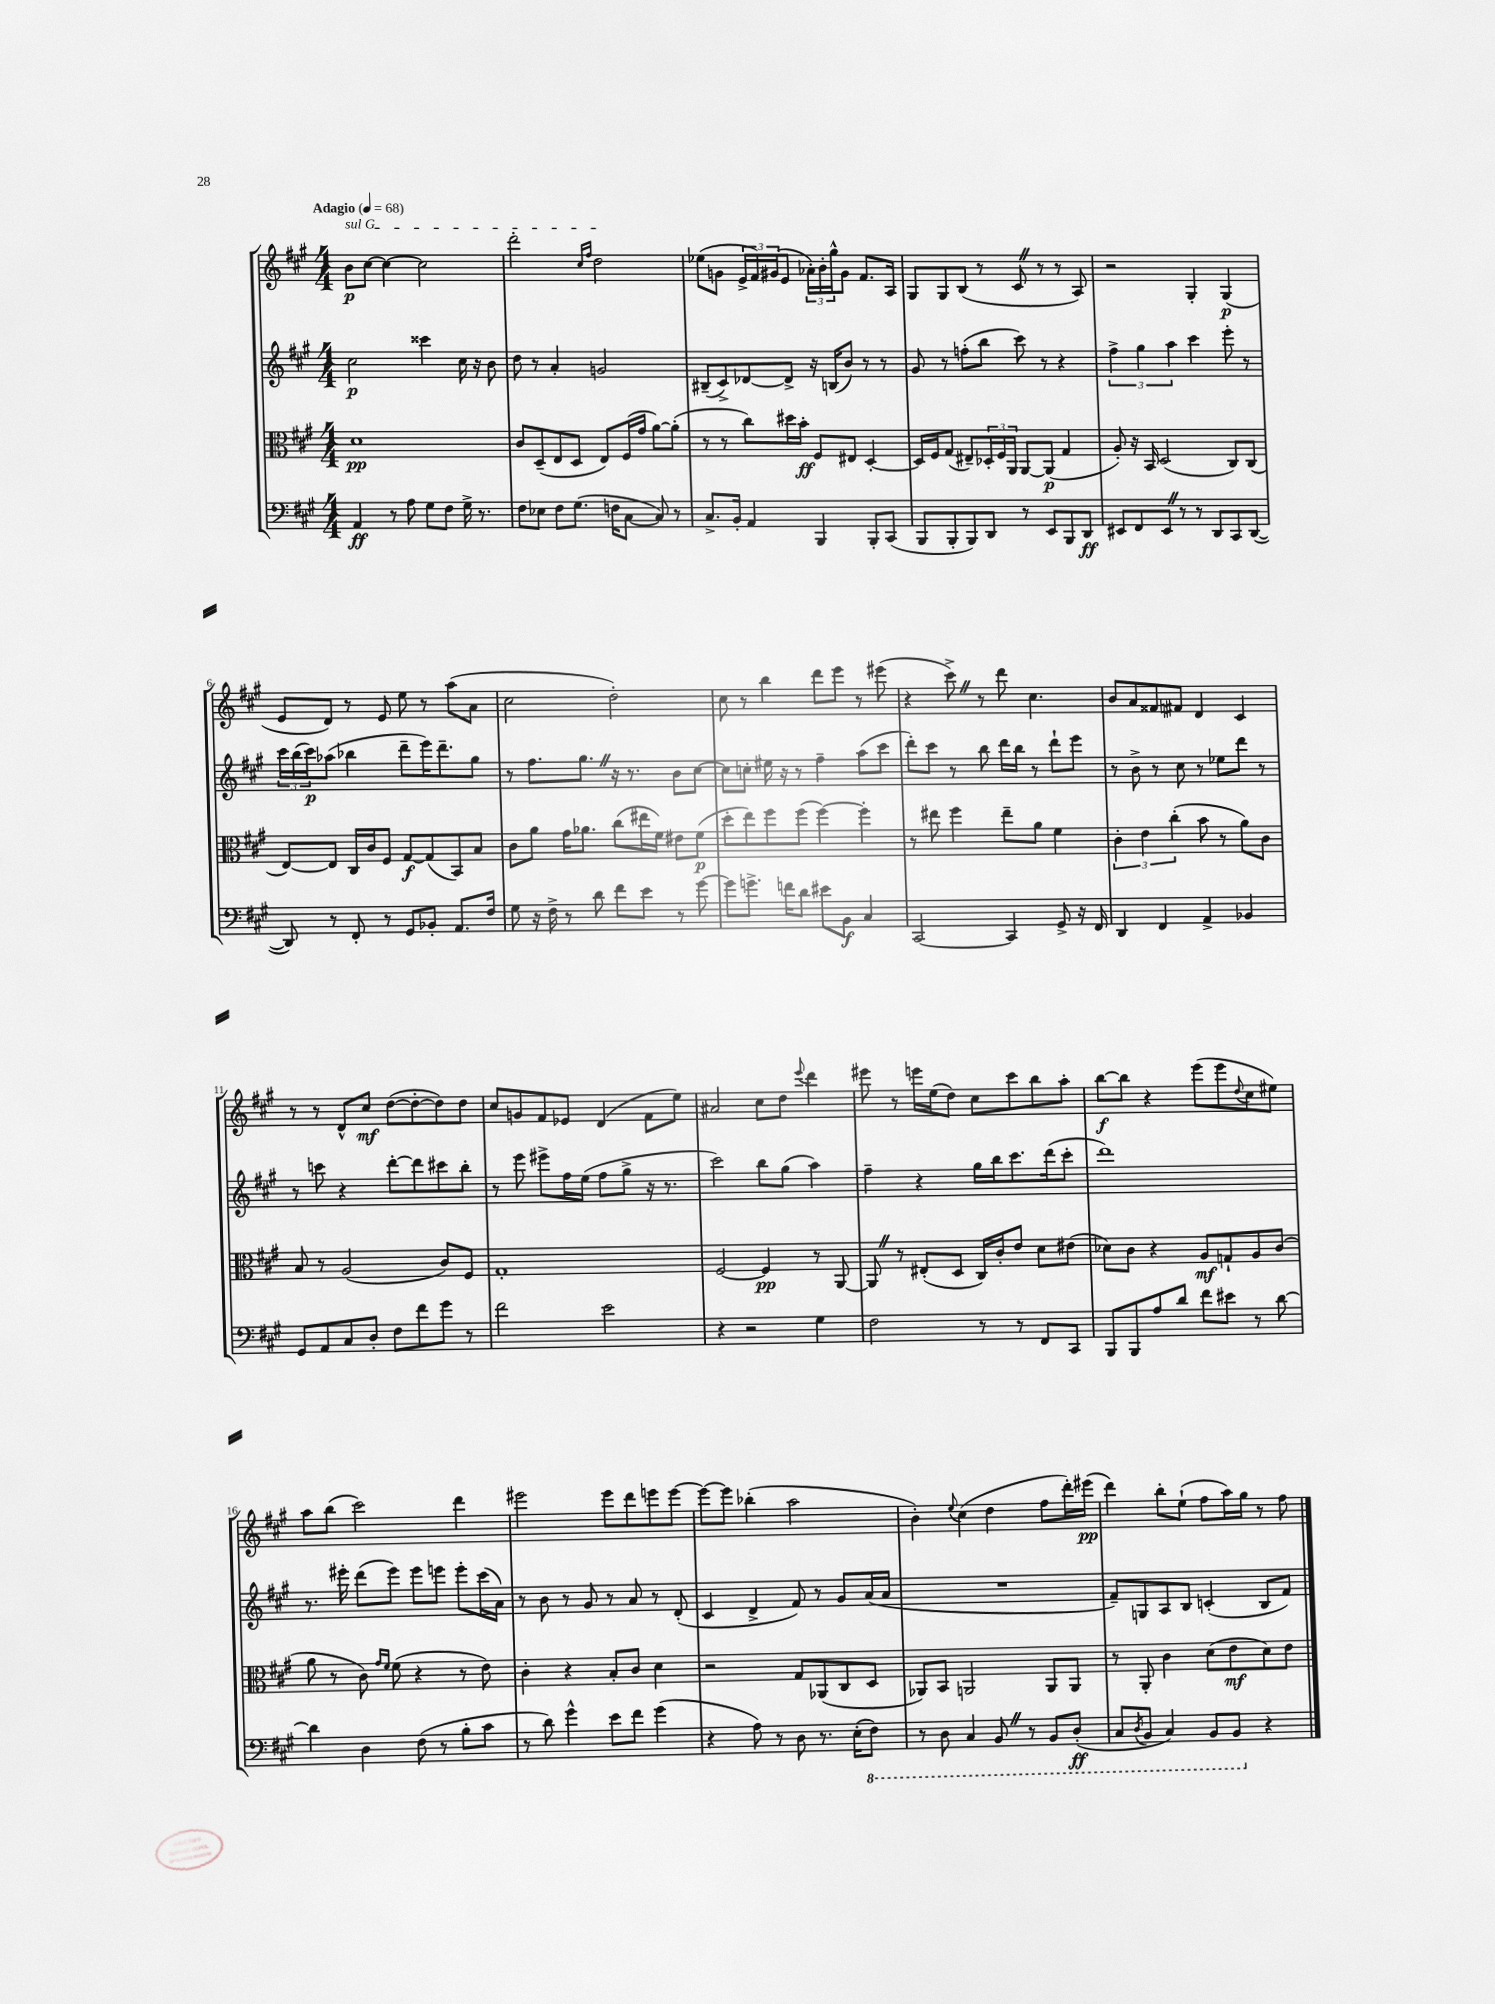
<<
\new StaffGroup <<
\new Staff = "s0" {
    \clef treble \key a \major \numericTimeSignature \time 4/4 \tempo "Adagio" 4 = 68
    \once \override TextSpanner.bound-details.left.text = \markup { \italic "sul G" } b'8\p\startTextSpan cis''8~ cis''4~ cis''2 |
    d'''2-. \grace { cis''16 fis''16 } d''2\stopTextSpan |
    ees''8( g'8 \tuplet 3/2 { e'16-> fis'16) gis'16( } e'8 \tuplet 3/2 { aes'16-.) b'16-. gis''16-^ } gis'8 fis'8. a16 |
    gis8 gis8 b8( r8 cis'8 \once \override BreathingSign.text = \markup { \musicglyph "scripts.caesura.straight" } \breathe r8 r8 a8) |
    r2 gis4-. gis4\p( |
    e'8 d'8) r8 e'8 e''8 r8 a''8( a'8 |
    cis''2 d''2-.) |
    cis''8 r8 b''4 d'''8 e'''8 r8 eis'''8( |
    r4 cis'''8->) \once \override BreathingSign.text = \markup { \musicglyph "scripts.caesura.straight" } \breathe r8 d'''8 cis''4. |
    b'8 a'8 fisis'8 fis'8 d'4 cis'4 |
    r8 r8 d'8-^ cis''8\mf d''8~( d''8~-. d''8) d''8 |
    cis''8 g'8 fis'8 ees'8 d'4( fis'8 e''8) |
    ais'2 cis''8 d''8 \appoggiatura { e'''8 } d'''4 |
    eis'''8 r8 e'''16 e''16( d''8) cis''8 cis'''8 b''8 a''8-. |
    b''8~\f b''8 r4 e'''8( e'''8 \appoggiatura { d''8 } cis''8 eis''8) |
    a''8 b''8( cis'''2) d'''4 |
    eis'''2 eis'''8 d'''8 e'''8 e'''8~ |
    e'''8~ e'''8 bes''4-.( a''2 |
    b'4-.) \appoggiatura { e''8 } cis''4( d''4 fis''8 d'''16-.) eis'''16\pp( |
    d'''4) b''8-. e''8-!( fis''8 a''16) gis''16 r8 fis''8 \bar "|." |
}
\new Staff = "s1" {
    \clef treble \key a \major \numericTimeSignature \time 4/4
    cis''2\p cisis'''4 cis''16 r16 b'8 |
    d''8 r8 a'4-. g'2 |
    bis8--( cis'8->) des'8~ des'8-> r16 b16( b'8) r8 r8 |
    gis'8 r8 f''8-.( b''8 cis'''8) r8 r4 |
    \tuplet 3/2 { fis''4-> gis''4 a''4 } cis'''4 e'''8-. r8 |
    \tuplet 3/2 { cis'''16 b''16( cis'''16\p) } aes''8( bes''4 d'''8-- e'''16) d'''8.-- gis''8 |
    r8 fis''8. gis''8. \once \override BreathingSign.text = \markup { \musicglyph "scripts.caesura.straight" } \breathe r16 r8. b'8 cis''8~ |
    cis''8 c''8-. eis''16 r16 r8 fis''4-- a''8( cis'''8 |
    d'''8-.) cis'''8 r8 b''8 d'''16 b''16 r8 d'''8-! e'''8 |
    r8 b'8-> r8 cis''8 r8 ees''8 d'''8 r8 |
    r8 c'''8 r4 d'''8~-. d'''8 cis'''8 b''8-. |
    r8 e'''8 eis'''8-> fis''16 e''16( fis''8 gis''8-> r16 r8. |
    cis'''2) b''8 gis''8( a''4) |
    fis''4-- r4 gis''16 b''16 cis'''8. d'''16( cis'''8-. |
    d'''1) |
    r8. eis'''16-. d'''8( eis'''8) eis'''8 e'''8 e'''8-. cis'''16( a'16) |
    r8 b'8 r8 gis'8 r8 a'8 r8 d'8-.( |
    cis'4 d'4-> fis'8) r8 gis'8 a'16( a'16 |
    R1 |
    fis'8--) g8 a8 b8 c'4-.( b8 fis'8) \bar "|." |
}
\new Staff = "s2" {
    \clef alto \key a \major \numericTimeSignature \time 4/4
    d'1\pp |
    cis'8 d8--( e8 d8 e8) fis16( gis'16 a'8~) a'8-.( |
    r8 r8 cis''8) dis''16 b'16-.\ff fis8 eis8 d4~-. |
    d16 fis16 gis8( eis8--) \tuplet 3/2 { des16-. fis16 a,16 } a,8~ a,8\p( gis4 |
    a8-.) r16 b,16 d2( cis8) cis8( |
    e8~) e8 cis16 cis'16 fis8 gis8~\f gis8( b,8) b8 |
    cis'8 a'8 gis'16 aes'8. cis''8( eis''16 fis'16) eis'8 fis'8\p( |
    d''8-. e''8) fis''8 fis''8( fis''4~) fis''4-. |
    r8 eis''8 fis''4 eis''8-- a'8 fis'4 |
    \tuplet 3/2 { cis'4-. e'4 cis''4-.( } b'8 r8 a'8) cis'8 |
    b8 r8 a2( cis'8) fis8 |
    gis1-. |
    fis2~ fis4\pp r8 a,8~ |
    a,8 \once \override BreathingSign.text = \markup { \musicglyph "scripts.caesura.straight" } \breathe r8 eis8-.( d8 cis16) cis'16-. e'8 d'8 eis'8( |
    des'8) cis'8 r4 a8\mf g8-! a8 cis'8( |
    a'8 r8 cis'8) \grace { gis'16 fis'16 } fis'8( r4 r8 e'8) |
    cis'4-. r4 b8-. cis'8 d'4 |
    r2 gis8 aes,8( cis8 d8 |
    aes,8) b,8 a,2 a,8 a,8 |
    r8 a,8-. cis'4 d'8( e'8\mf d'8) e'8 \bar "|." |
}
\new Staff = "s3" {
    \clef bass \key a \major \numericTimeSignature \time 4/4
    a,4\ff r8 a8 gis8 fis8 gis16-> r8. |
    fis8 ees8 fis8 gis8.( f16 cis8~ cis8) r8 |
    cis8.-> b,16-. a,4 b,,4 b,,8-. cis,8( |
    b,,8 b,,8-. b,,8) d,8 r8 e,8 b,,8 d,8\ff |
    eis,8 fis,8 eis,8 \once \override BreathingSign.text = \markup { \musicglyph "scripts.caesura.straight" } \breathe r8 r8 d,8 cis,8 d,8~( |
    d,8) r8 fis,8-. r8 gis,8 bes,8-. a,8. fis16 |
    gis8 r16 fis16-> r8 d'8 fis'8 e'8 r8 gis'8~ |
    gis'8 g'8.-> f'16 d'8 eis'8 b,8\f cis4 |
    cis,2~ cis,4 gis,8-> r16 fis,16 |
    d,4 fis,4 a,4-> bes,4 |
    gis,8 a,8 cis8 d8-. fis8 fis'8 gis'8 r8 |
    fis'2 e'2 |
    r4 r2 gis4 |
    fis2 r8 r8 fis,8 cis,8 |
    b,,8 b,,8 a8 d'8 fis'8 eis'8 r8 d'8~ |
    d'4 d4 fis8( r8 b8-. cis'8 |
    r8 d'8) gis'4-^ e'8 fis'8 gis'4( |
    r4 a8) r8 d8 r8. e16-.( \ottava #-1 fis,8) |
    r8 d,8 cis,4 b,,8 \once \override BreathingSign.text = \markup { \musicglyph "scripts.caesura.straight" } \breathe r8 b,,8 d,8-.\ff( |
    cis,8 \acciaccatura { d,8 } b,,8 cis,4) b,,8 b,,8 \ottava #0 r4 \bar "|." |
}
>>
>>
